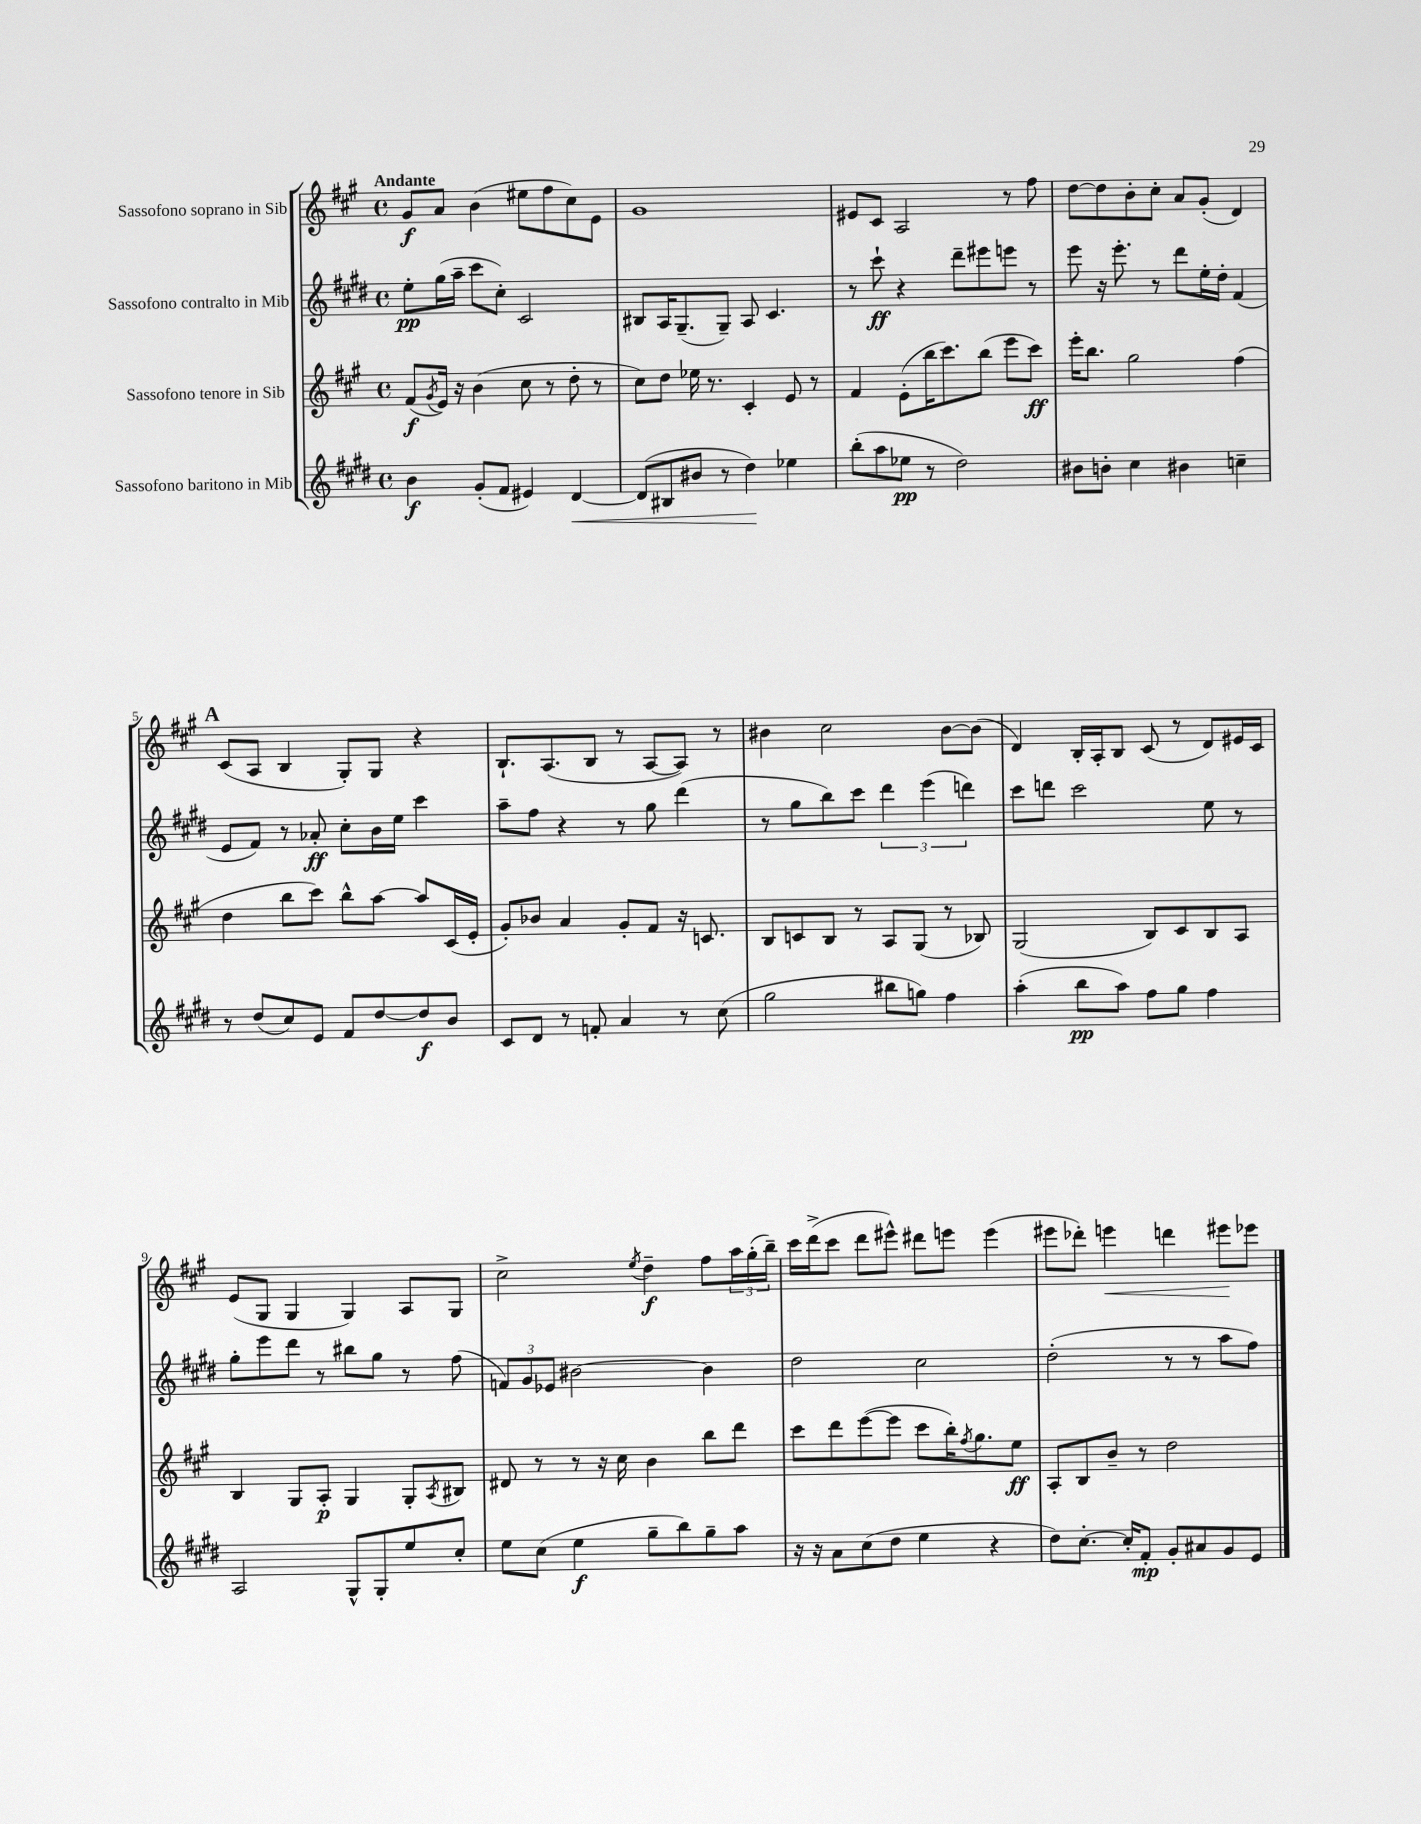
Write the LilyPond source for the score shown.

<<
\new StaffGroup <<
\new Staff = "s0" \with { instrumentName = "Sassofono soprano in Sib" } {
    \clef treble \key a \major \defaultTimeSignature \time 4/4 \tempo "Andante"
    gis'8\f a'8 b'4( eis''8 fis''8 cis''8) e'8 |
    gis'1 |
    eis'8 cis'8 a2 r8 fis''8 |
    d''8~ d''8 b'8-. cis''8-. a'8 gis'8-.( d'4) |
    \mark \markup { \bold "A" } cis'8( a8 b4 gis8-.) gis8 r4 |
    b8.-! a8.( b8 r8 a8~ a8) r8 |
    bis'4 cis''2 bis'8~ bis'8( |
    d'4) b16-. a16-. b8 cis'8( r8 d'8) eis'16 cis'16 |
    e'8( gis8 gis4 gis4) a8 gis8 |
    cis''2-> \acciaccatura { e''8 } d''4--\f fis''8 \tuplet 3/2 { a''16 gis''16-.( b''16--) } |
    cis'''16 d'''16->( cis'''8 d'''8 eis'''8-^) dis'''8 e'''8 e'''4( |
    eis'''8 des'''8-.) e'''4\< d'''4 eis'''8\! ees'''8 \bar "|." |
}
\new Staff = "s1" \with { instrumentName = "Sassofono contralto in Mib" } {
    \clef treble \key e \major \defaultTimeSignature \time 4/4
    e''8-.\pp gis''16( a''16-- cis'''8 cis''8-.) cis'2 |
    bis8 a16 gis8.--( gis8--) a8 cis'4. |
    r8 cis'''8-!\ff r4 dis'''8-- eis'''8 e'''8 r8 |
    e'''8 r16 e'''8.-. r8 dis'''8 e''16-. dis''16-. fis'4( |
    \mark \markup { \bold "A" } e'8 fis'8) r8 aes'8-.\ff cis''8-. b'16 e''16 cis'''4 |
    a''8-- fis''8 r4 r8 gis''8 dis'''4( |
    r8 gis''8 b''8) cis'''8 \tuplet 3/2 { dis'''4 e'''4( d'''4) } |
    cis'''8 d'''8 cis'''2 e''8 r8 |
    gis''8-. e'''8 dis'''8 r8 bis''8 gis''8 r8 fis''8( |
    \tuplet 3/2 { f'8) gis'8 ees'8 } bis'2~ bis'4 |
    dis''2 cis''2 |
    dis''2-.( r8 r8 a''8 fis''8) \bar "|." |
}
\new Staff = "s2" \with { instrumentName = "Sassofono tenore in Sib" } {
    \clef treble \key a \major \defaultTimeSignature \time 4/4
    fis'8\f( \acciaccatura { gis'8 } e'16) r16 b'4( cis''8 r8 d''8-. r8 |
    cis''8) d''8 ees''16 r8. cis'4-. e'8 r8 |
    fis'4 e'8-.( b''16 cis'''8.) b''8( e'''8 cis'''8\ff) |
    e'''16-. b''8. gis''2 fis''4( |
    \mark \markup { \bold "A" } d''4 b''8 cis'''8) b''8-^ a''8~ a''8 cis'16( e'16-. |
    gis'8-.) bes'8 a'4 gis'8-. fis'8 r16 c'8. |
    b8 c'8 b8 r8 a8 gis8( r8 bes8) |
    gis2( b8) cis'8 b8 a8 |
    b4 gis8 a8-.\p gis4 gis8-. \acciaccatura { a8 } bis8 |
    dis'8 r8 r8 r16 cis''16 b'4 b''8 d'''8 |
    cis'''8 d'''8 e'''8~( e'''8 cis'''8 b''16-.) \acciaccatura { fis''8 } gis''8. e''8\ff |
    a8-. b8 b'8-- r8 d''2 \bar "|." |
}
\new Staff = "s3" \with { instrumentName = "Sassofono baritono in Mib" } {
    \clef treble \key e \major \defaultTimeSignature \time 4/4
    b'4\f gis'8-.( fis'8 eis'4) dis'4~\< |
    dis'8( bis8 bis'8 r8 dis''4\!) ees''4 |
    b''8-.( a''8 ees''8\pp r8 dis''2) |
    bis'8 b'8-. cis''4 bis'4 c''4-- |
    \mark \markup { \bold "A" } r8 dis''8( cis''8) e'8 fis'8 dis''8~ dis''8\f b'8 |
    cis'8 dis'8 r8 f'8-. a'4 r8 cis''8( |
    gis''2 bis''8 g''8) fis''4 |
    a''4-.( b''8\pp a''8) fis''8 gis''8 fis''4 |
    a2 gis8-^ gis8-. e''8 cis''8-. |
    e''8 cis''8( e''4\f gis''8-- b''8) gis''8-- a''8 |
    r16 r16 a'8 cis''8( dis''8 e''4 r4 |
    dis''8) cis''8.~-. cis''16-. fis'8-.\mp gis'8-. ais'8 gis'8 e'8 \bar "|." |
}
>>
>>
